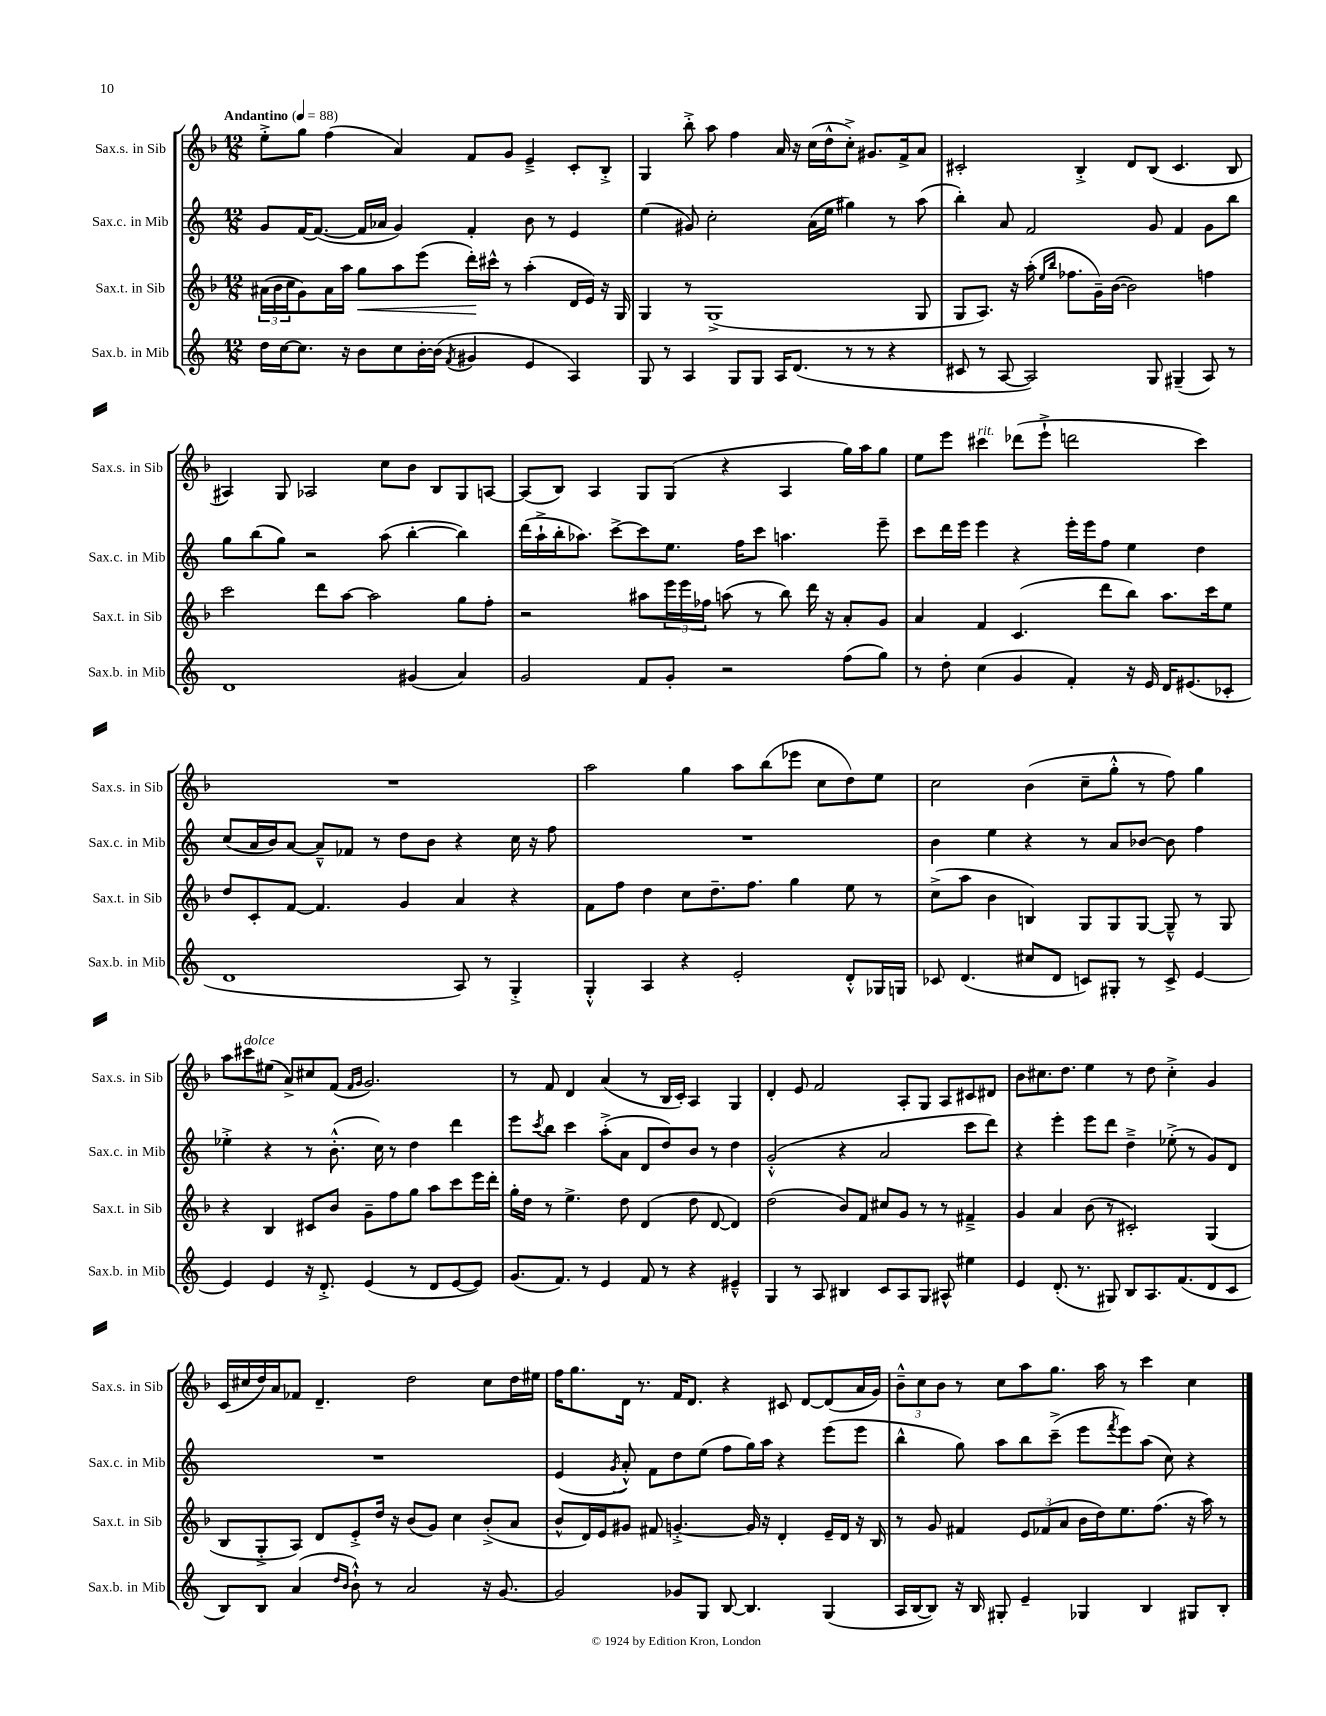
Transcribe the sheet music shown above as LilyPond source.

<<
\new StaffGroup <<
\new Staff = "s0" \with { instrumentName = "Sax.s. in Sib" shortInstrumentName = "Sax.s. in Sib" } {
    \clef treble \key f \major \numericTimeSignature \time 12/8 \tempo "Andantino" 4 = 88
    e''8-.-> g''8 f''4( a'4) f'8 g'8 e'4---> c'8-. bes8-.-> |
    g4 bes''8-.-> a''8 f''4 a'16 r16 c''16( d''16-^ c''8-.->) gis'8. f'16-> a'8 |
    cis'2-. bes4-.-> d'8 bes8( cis'4. bes8 |
    ais4) g8 aes2 c''8 bes'8 bes8 g8 a8~ |
    a8( bes8) a4 g8 g8( r4 a4 g''16) a''16 g''8 |
    e''8 e'''8 cis'''4^\markup { \italic "rit." } des'''8( e'''8-!-> d'''2 cis'''4) |
    R1. |
    a''2 g''4 a''8 bes''8( ees'''8 c''8 d''8) e''8 |
    c''2 bes'4( c''8-- g''8-.-^ r8 f''8) g''4 |
    a''8 cis'''8^\markup { \italic "dolce" } eis''8( a'8->) cis''8 f'8( \grace { f'16 g'16 } g'2.) |
    r8 f'8 d'4 a'4( r8 bes16 c'16-.) a4 g4 |
    d'4-. e'8 f'2 a8-. g8 a8 cis'8 dis'8 |
    bes'8 cis''8. d''8. e''4 r8 d''8 cis''4-.-> g'4 |
    c'16( cis''16 d''16) a'16 fes'8 d'4.-- d''2 cis''8 d''16 eis''16 |
    f''16 g''8. d'16 r8. f'16 d'8. r4 cis'8 d'8~ d'8( a'16 g'16) |
    \tuplet 3/2 { bes'8---^ c''8 bes'8 } r8 c''8 a''8 g''8. a''16 r8 c'''4 c''4 \bar "|." |
}
\new Staff = "s1" \with { instrumentName = "Sax.c. in Mib" shortInstrumentName = "Sax.c. in Mib" } {
    \clef treble \key c \major \numericTimeSignature \time 12/8
    g'8 f'16~ f'8.~( f'16 aes'16 g'4) f'4-. b'8 r8 e'4 |
    e''4( gis'8) c''2-. a'16( e''16 gis''4) r8 a''8( |
    b''4-.) a'8 f'2 g'8 f'4 g'8 b''8 |
    g''8 b''8( g''8) r2 a''8( b''4~-. b''4) |
    d'''16( a''16-!-> b''16-. aes''8.) c'''8~-> c'''8 e''8. f''16 c'''8 a''4. e'''8-- |
    c'''8 d'''16 e'''16 e'''4 r4 e'''16-. e'''16 f''8 e''4 d''4 |
    c''8( a'16 b'16) a'8~ a'8---^ fes'8 r8 d''8 b'8 r4 c''16 r16 f''8 |
    R1. |
    b'4 e''4 r4 r8 a'8 bes'8~ bes'8 f''4 |
    ees''4-.-> r4 r8 b'8.-.-^( c''16) r8 d''4 d'''4 |
    e'''8 \acciaccatura { c'''8 } b''8 c'''4 a''8-.->( a'8 d'8 d''8) b'8 r8 d''4 |
    g'2-.-^( r4 a'2 c'''8 d'''8) |
    r4 e'''4-. e'''8 d'''8 d''4---> ees''8-.->( r8 g'8) d'8 |
    R1. |
    e'4( \acciaccatura { g'8 } a'8-.-^) f'8 d''8 e''8( f''8 g''16) a''16 r4 e'''8( e'''8 |
    b''4-^ g''8) a''8 b''8 c'''8--->( e'''8 \acciaccatura { f'''8 } e'''8) a''8( c''8) r4 \bar "|." |
}
\new Staff = "s2" \with { instrumentName = "Sax.t. in Sib" shortInstrumentName = "Sax.t. in Sib" } {
    \clef treble \key f \major \numericTimeSignature \time 12/8
    \tuplet 3/2 { ais'16( bes'16 c''16 } g'8) ais'16 a''16 g''8\< a''8 e'''8( d'''16-.\!) cis'''16-^ r8 a''4-.( d'16 e'16) r16 g16 |
    g4 r8 g1->( g8 |
    g8 a8.) r16 a''16-.( \grace { e''16 bes''16 } fes''8. g'16--) bes'16~( bes'2) f''4 |
    c'''2 d'''8 a''8~ a''2 g''8 f''8-. |
    r2 ais''8 \tuplet 3/2 { e'''16 e'''16 fes''16 } a''8( r8 bes''8) d'''16 r16 a'8-. g'8 |
    a'4 f'4 c'4.( d'''8 bes''8) a''8. c'''16 e''8 |
    d''8 c'8-. f'8~ f'4. g'4 a'4 r4 |
    f'8 f''8 d''4 c''8 d''8.-- f''8. g''4 e''8 r8 |
    c''8->( a''8 bes'4 b4) g8 g8 g8~ g8---^ r8 g8 |
    r4 bes4 cis'8 bes'8 g'8-- f''8 g''8 a''8 c'''8 e'''16 d'''16-. |
    g''16-. d''16 r8 e''4.-> d''8 d'4( d''8 d'8~ d'4) |
    d''2( bes'8) f'8 cis''8 g'8 r8 r8 fis'4---> |
    g'4 a'4 bes'8( r8 cis'2-.) g4( |
    bes8 g8-.-> a8) d'8 e'8-.-> d''16 r16 bes'8( g'8) c''4 bes'8-.->( a'8 |
    bes'8-^ d'16) e'16 gis'8 fis'8 g'4.~-.-> g'16 r16 d'4-. e'16-- d'16 r16 bes16 |
    r8 g'8 fis'4 \tuplet 3/2 { e'8 fes'8( a'8 } bes'16 d''16) e''8. f''8.( r16 a''16) r8 \bar "|." |
}
\new Staff = "s3" \with { instrumentName = "Sax.b. in Mib" shortInstrumentName = "Sax.b. in Mib" } {
    \clef treble \key c \major \numericTimeSignature \time 12/8
    d''16 c''16~ c''8. r16 b'8 c''8 b'16~-. b'16( \acciaccatura { f'8 } gis'4 e'4 a4) |
    g8 r8 a4 g8 g8 a16 d'8.( r8 r8 r4 |
    cis'8 r8 a8~ a2) g8 gis4--( a8) r8 |
    d'1 gis'4( a'4) |
    g'2 f'8 g'8-. r2 f''8( g''8) |
    r8 d''8-. c''4( g'4 f'4-.) r16 e'16 d'16 eis'8.( ces'8-. |
    d'1 a8) r8 g4-.-> |
    g4-.-^ a4 r4 e'2-. d'8-.-^ ges16 g16 |
    ces'8 d'4.( cis''8 d'8 c'8) gis8-. r8 c'8-> e'4~ |
    e'4 e'4 r16 d'8.-.-> e'4( r8 d'8 e'8~ e'8) |
    g'8.( f'8.) r8 e'4 f'8 r8 r4 eis'4---^ |
    g4 r8 a8 bis4 c'8 a8 g8 ais8-^ eis''4 |
    e'4 d'8.-.( r8. gis8) b8 a8. f'8.( d'8 c'8 |
    b8) b8 a'4( \grace { d''16 b'16 } b'8-!-^) r8 a'2 r16 g'8.~ |
    g'2 ges'8 g8 b8~ b4. g4( |
    a16 b16~ b8) r16 b16 gis8-. e'4-- ges4 b4 gis8 b8-. \bar "|." |
}
>>
>>
\layout { \context { \Score \remove "Bar_number_engraver" } }
